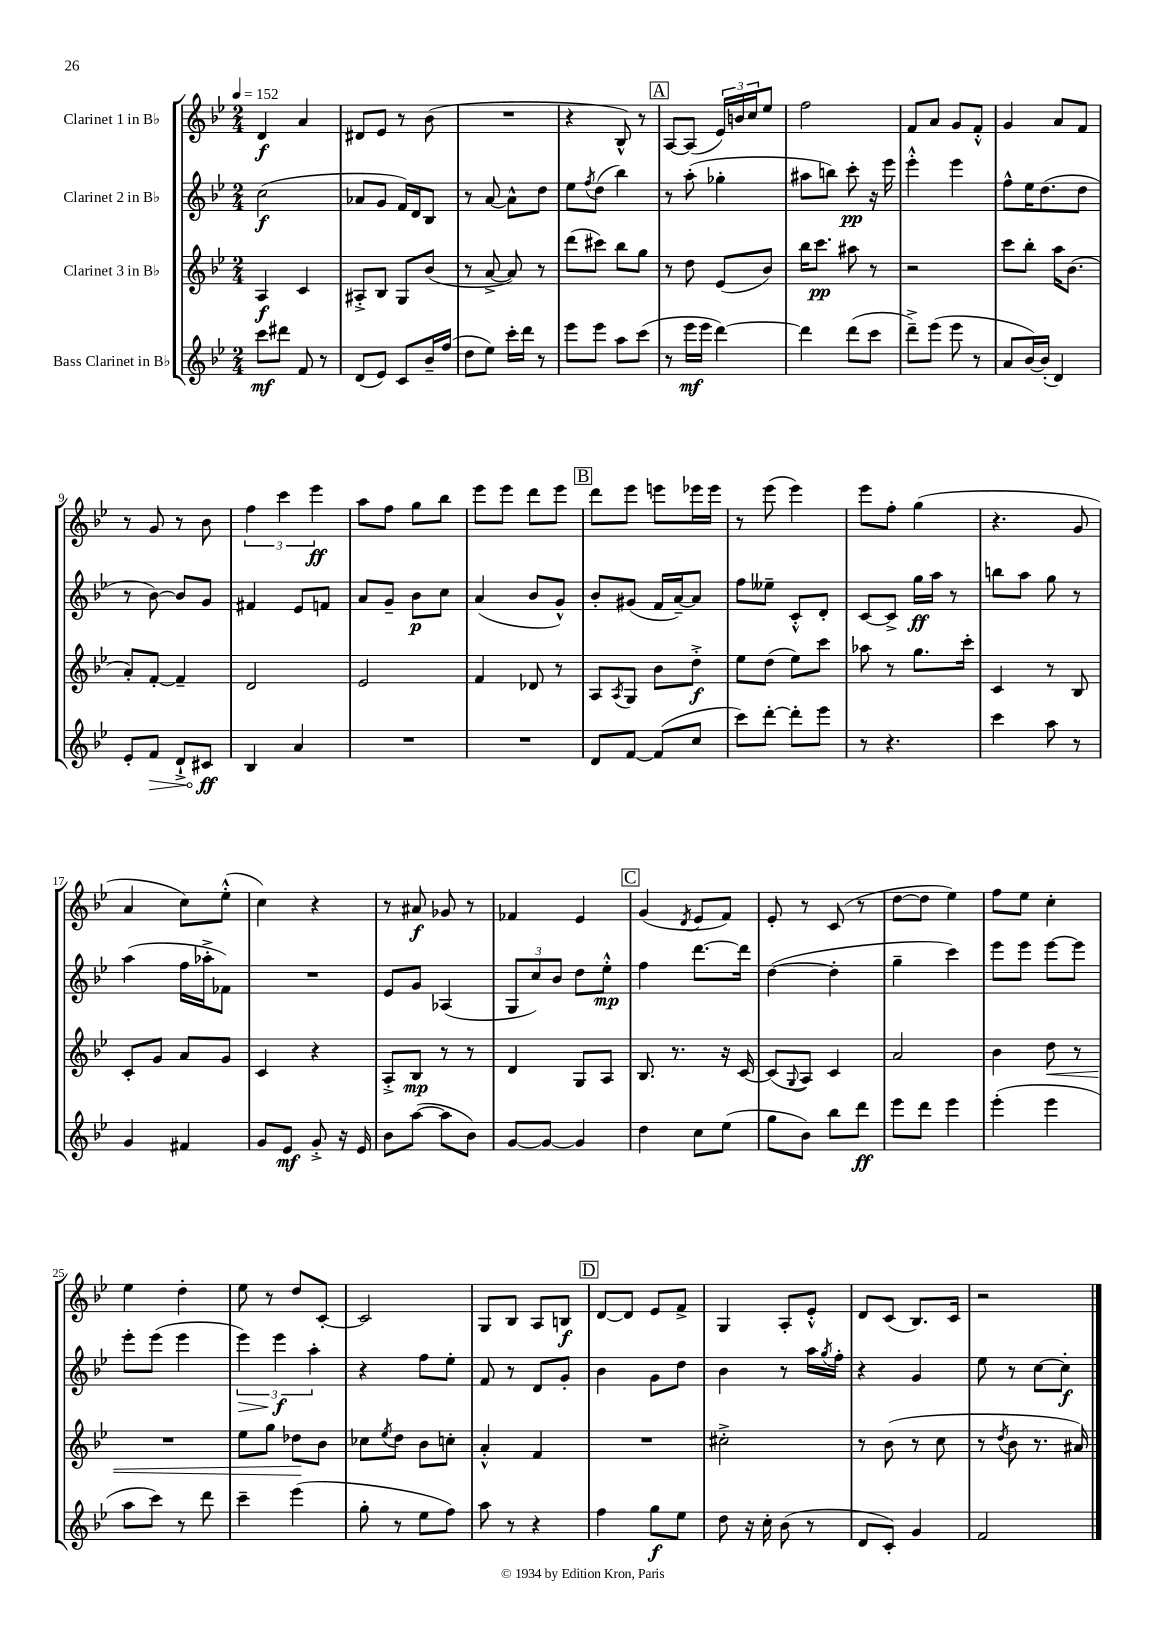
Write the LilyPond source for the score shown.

<<
\new StaffGroup <<
\new Staff = "s0" \with { instrumentName = "Clarinet 1 in Bb" } {
    \clef treble \key bes \major \numericTimeSignature \time 2/4 \tempo 4 = 152
    d'4\f a'4 |
    dis'8 ees'8 r8 bes'8( |
    R2 |
    r4 bes8-^) r8 |
    \mark \markup { \box "A" } a8~ a8( \tuplet 3/2 { ees'16) b'16 c''16 } ees''8 |
    f''2 |
    f'8 a'8 g'8 f'8-.-^ |
    g'4 a'8 f'8 |
    r8 g'8 r8 bes'8 |
    \tuplet 3/2 { f''4 c'''4 ees'''4\ff } |
    a''8 f''8 g''8 bes''8 |
    ees'''8 ees'''8 d'''8 ees'''8 |
    \mark \markup { \box "B" } d'''8 ees'''8 e'''8 ees'''16 ees'''16 |
    r8 ees'''8( ees'''4) |
    ees'''8 f''8-. g''4( |
    r4. g'8 |
    a'4 c''8) ees''8-.-^( |
    c''4) r4 |
    r8 ais'8\f ges'8 r8 |
    fes'4 ees'4 |
    \mark \markup { \box "C" } g'4( \acciaccatura { d'8 } ees'8 f'8) |
    ees'8-. r8 c'8( r8 |
    d''8~ d''8 ees''4) |
    f''8 ees''8 c''4-. |
    ees''4 d''4-. |
    ees''8 r8 d''8 c'8~-. |
    c'2 |
    g8 bes8 a8 b8\f |
    \mark \markup { \box "D" } d'8~ d'8 ees'8 f'8-> |
    g4 a8-. ees'8-.-^ |
    d'8 c'8( bes8.) c'16 |
    r2 \bar "|." |
}
\new Staff = "s1" \with { instrumentName = "Clarinet 2 in Bb" } {
    \clef treble \key bes \major \numericTimeSignature \time 2/4
    c''2\f( |
    aes'8 g'8 f'16) d'16 bes8 |
    r8 a'8~ a'8-^ d''8 |
    ees''8 \acciaccatura { f''8 } d''8( bes''4) |
    \mark \markup { \box "A" } r8 a''8-.( ges''4-. |
    ais''8 b''8) c'''8-.\pp r16 ees'''16 |
    ees'''4-.-^ ees'''4 |
    f''8-^ ees''16 d''8.( d''8 |
    r8 bes'8~) bes'8 g'8 |
    fis'4 ees'8 f'8 |
    a'8 g'8-- bes'8\p c''8 |
    a'4( bes'8 g'8-^) |
    \mark \markup { \box "B" } bes'8-. gis'8( f'16 a'16~--) a'8 |
    f''8 eeses''8-- c'8-.-^ d'8-. |
    c'8~ c'8-> g''16\ff a''16 r8 |
    b''8 a''8 g''8 r8 |
    a''4( f''16 aes''16-.-> fes'8) |
    R2 |
    ees'8 g'8 aes4( |
    \tuplet 3/2 { g8 c''8) bes'8 } d''8 ees''8-.-^\mp |
    \mark \markup { \box "C" } f''4 d'''8.~ d'''16 |
    d''4~( d''4-. |
    g''4-- c'''4) |
    ees'''8 ees'''8 ees'''8~ ees'''8 |
    ees'''8-. ees'''8( ees'''4 |
    \tuplet 3/2 { ees'''4\>) ees'''4\f\! a''4-. } |
    r4 f''8 ees''8-. |
    f'8 r8 d'8 g'8-. |
    \mark \markup { \box "D" } bes'4 g'8 d''8 |
    bes'4 r8 a''16 \acciaccatura { g''8 } f''16-. |
    r4 g'4 |
    ees''8 r8 c''8~ c''8-.\f \bar "|." |
}
\new Staff = "s2" \with { instrumentName = "Clarinet 3 in Bb" } {
    \clef treble \key bes \major \numericTimeSignature \time 2/4
    a4\f c'4 |
    ais8-.-> bes8 g8 bes'8( |
    r8 a'8~-> a'8) r8 |
    d'''8( cis'''8) bes''8 g''8 |
    \mark \markup { \box "A" } r8 d''8 ees'8( bes'8) |
    bes''16 c'''8.\pp ais''8 r8 |
    r2 |
    c'''8 bes''8-. a''16 bes'8.( |
    a'8-.) f'8~-. f'4-- |
    d'2 |
    ees'2 |
    f'4 des'8 r8 |
    \mark \markup { \box "B" } a8 \acciaccatura { a8 } g8 bes'8 d''8-.->\f |
    ees''8 d''8( ees''8) c'''8 |
    aes''8 r8 g''8. c'''16-. |
    c'4 r8 bes8 |
    c'8-. g'8 a'8 g'8 |
    c'4 r4 |
    a8-.-> bes8\mp r8 r8 |
    d'4 g8 a8 |
    \mark \markup { \box "C" } bes8. r8. r16 c'16~ |
    c'8( \appoggiatura { g8 } a8) c'4 |
    a'2 |
    bes'4 d''8\< r8 |
    R2 |
    ees''8 g''8 des''8\! bes'8 |
    ces''8 \acciaccatura { ees''8 } d''8 bes'8 c''8-. |
    a'4-.-^ f'4 |
    \mark \markup { \box "D" } R2 |
    cis''2-.-> |
    r8 bes'8( r8 c''8 |
    r8 \acciaccatura { d''8 } bes'8 r8. ais'16) \bar "|." |
}
\new Staff = "s3" \with { instrumentName = "Bass Clarinet in Bb" } {
    \clef treble \key bes \major \numericTimeSignature \time 2/4
    c'''8\mf dis'''8 f'8 r8 |
    d'8( ees'8) c'8 bes'16-- f''16( |
    d''8 ees''8) c'''16-. d'''16 r8 |
    ees'''8 ees'''8 a''8 c'''8( |
    \mark \markup { \box "A" } r8 ees'''16\mf ees'''16 d'''4~) |
    d'''4 d'''8( c'''8 |
    d'''8--->) ees'''8( ees'''8 r8 |
    a'8 bes'16~) bes'16-.( d'4) |
    ees'8-. \once \override Hairpin.circled-tip = ##t f'8\> d'8-!-> cis'8\ff\! |
    bes4 a'4 |
    R2 |
    R2 |
    \mark \markup { \box "B" } d'8 f'8~ f'8( c''8 |
    c'''8) d'''8~-. d'''8-. ees'''8 |
    r8 r4. |
    c'''4 a''8 r8 |
    g'4 fis'4 |
    g'8 ees'8\mf g'8-.-> r16 ees'16 |
    bes'8 a''8~( a''8 bes'8) |
    g'8~ g'8~ g'4 |
    \mark \markup { \box "C" } d''4 c''8 ees''8( |
    g''8 bes'8) bes''8 d'''8\ff |
    ees'''8 d'''8 ees'''4 |
    ees'''4-.( ees'''4 |
    a''8 c'''8) r8 d'''8 |
    c'''4-- ees'''4( |
    g''8-. r8 ees''8 f''8) |
    a''8 r8 r4 |
    \mark \markup { \box "D" } f''4 g''8\f ees''8 |
    d''8 r16 c''16-. bes'8( r8 |
    d'8 c'8-.) g'4 |
    f'2 \bar "|." |
}
>>
>>
